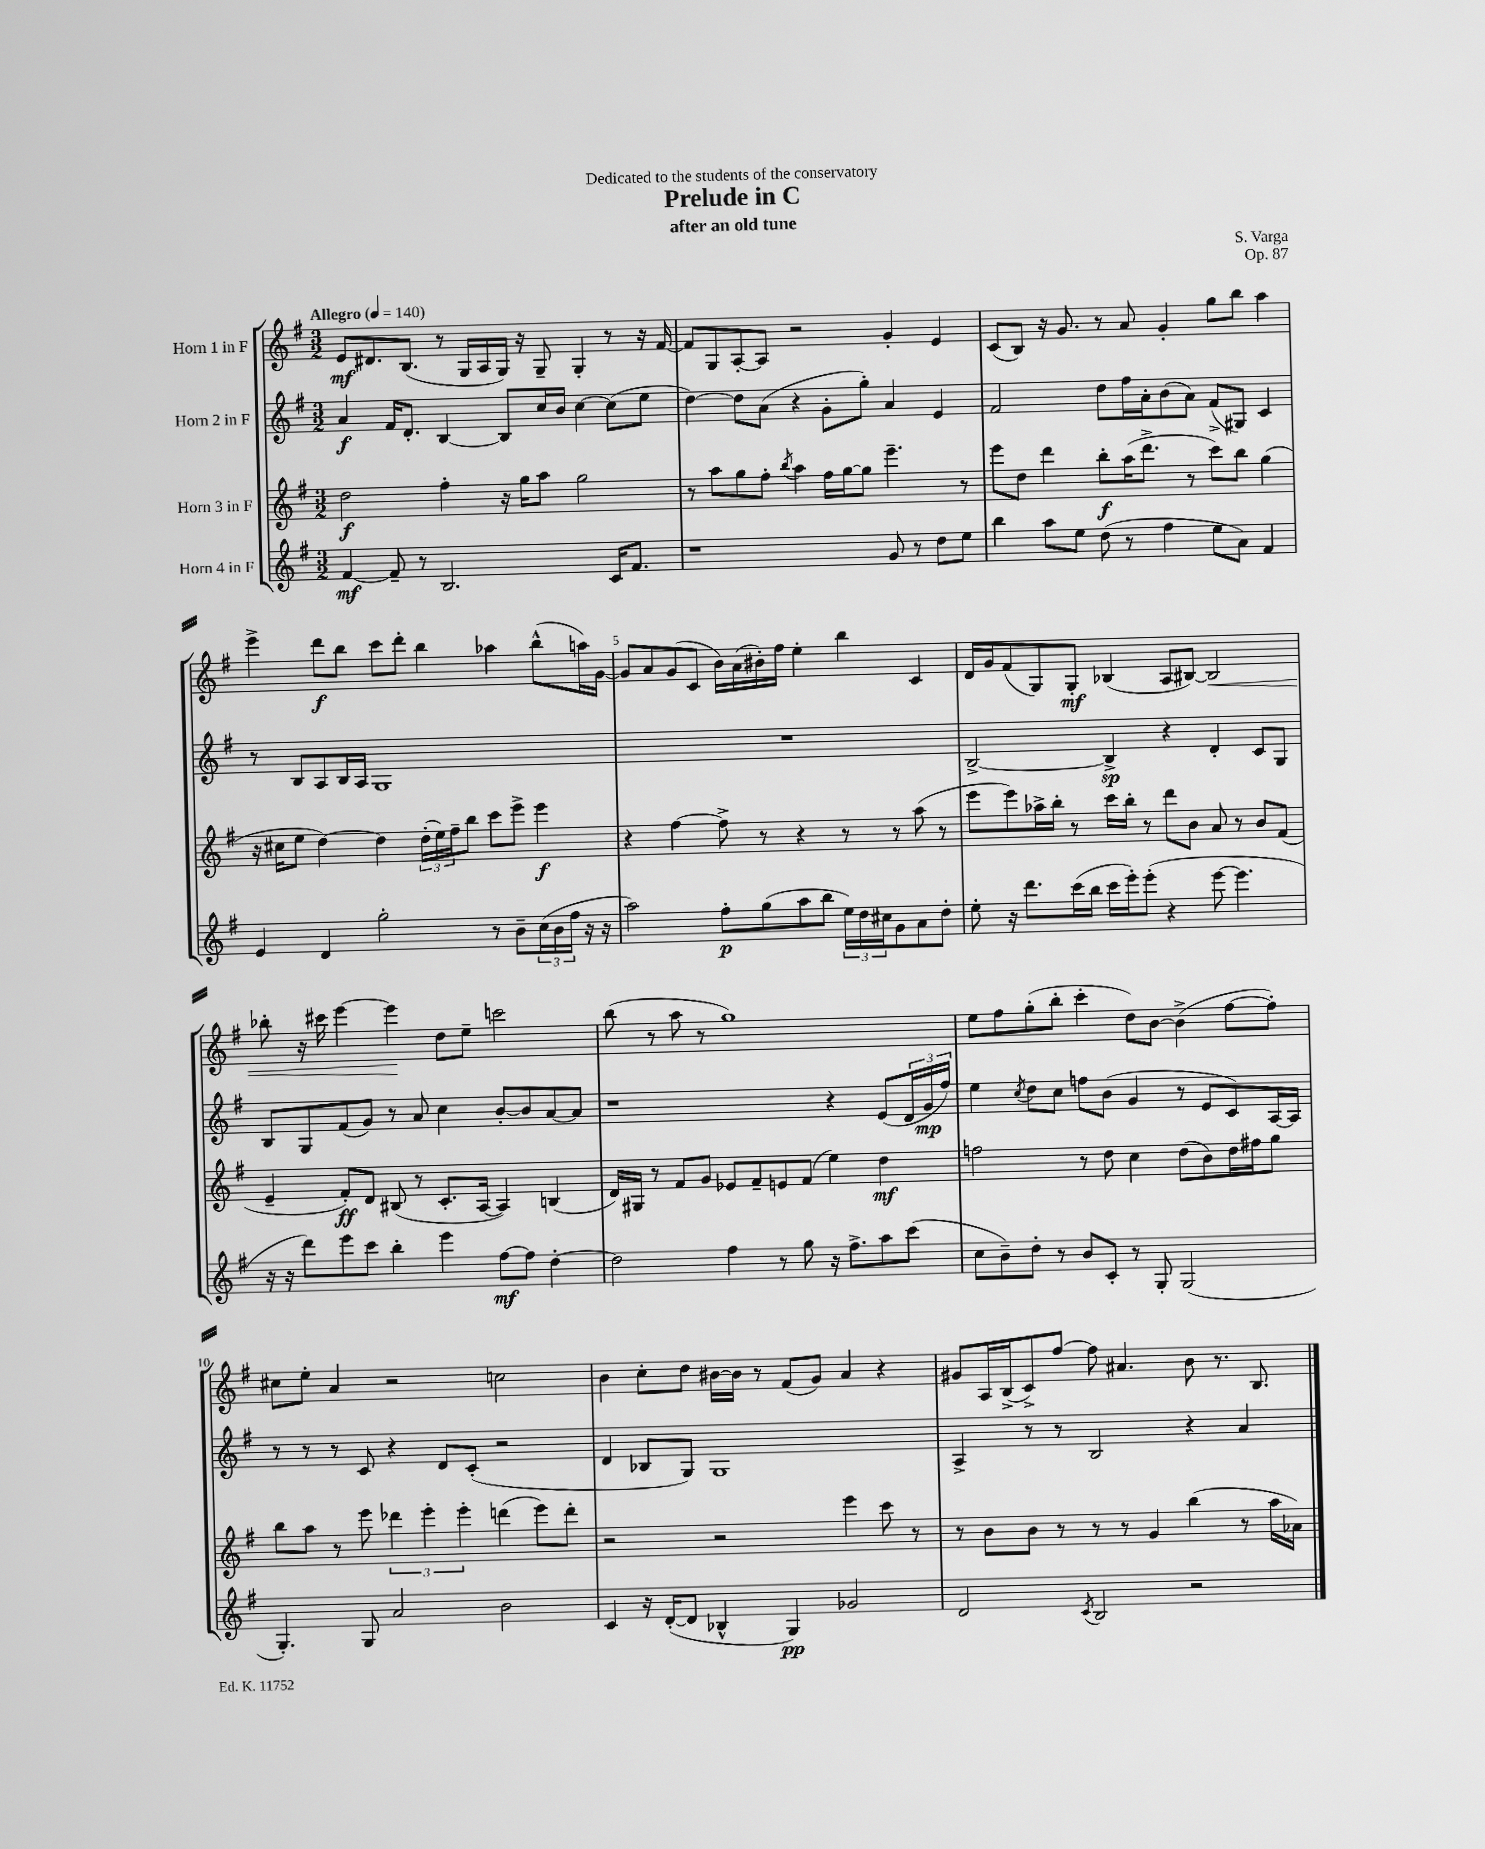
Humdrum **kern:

**kern	**dynam	**kern	**dynam	**kern	**dynam	**kern	**dynam
*part4	*part4	*part3	*part3	*part2	*part2	*part1	*part1
*staff4	*staff4	*staff3	*staff3	*staff2	*staff2	*staff1	*staff1
*I"Horn 4 in F	*	*I"Horn 3 in F	*	*I"Horn 2 in F	*	*I"Horn 1 in F	*
*clefG2	*	*clefG2	*	*clefG2	*	*clefG2	*
*k[f#]	*	*k[f#]	*	*k[f#]	*	*k[f#]	*
*M3/2	*	*M3/2	*	*M3/2	*	*M3/2	*
*MM140	*	*MM140	*	*MM140	*	*MM140	*
=1	=1	=1	=1	=1	=1	=1	=1
!	!	!	!	!	!	!LO:TX:a:B:t=Allegro	!
[4f#/	mf	2dd\	f	4a/	f	8e/L	mf
.	.	.	.	.	.	8.d#X/	.
8f#~/]	.	.	.	16f#/KL	.	.	.
.	.	.	.	8.d'/J	.	(8.B/J	.
8r	.	.	.	.	.	.	.
2.B/	.	4ff#'\	.	[4B/	.	8r	.
.	.	.	.	.	.	16G/LL	.
.	.	.	.	.	.	16A/	.
.	.	16r	.	8B/L]	.	16G/JJ)	.
.	.	16gg\KL	.	.	.	16r	.
.	.	8aa\J	.	16cc/L	.	8G~/	.
.	.	.	.	16b/JJ	.	.	.
.	.	2gg\	.	[4cc\	.	4G'/	.
16c/KL	.	.	.	(8cc\L]	.	8r	.
8.f#/J	.	.	.	.	.	.	.
.	.	.	.	8ee\J	.	16r	.
.	.	.	.	.	.	[16f#/	.
=2	=2	=2	=2	=2	=2	=2	=2
1r	.	8r	.	[4dd\)	.	8f#/L]	.
.	.	8aa\L	.	.	.	8G/	.
.	.	8gg\	.	8dd\L]	.	[8A'/	.
.	.	8ff#'\J	.	(8a\J	.	8A/J]	.
.	.	8qbb/	.	.	.	.	.
.	.	4aa\	.	4r	.	2r	.
.	.	16ff#\LL	.	8g'\L	.	.	.
.	.	[16gg\J	.	.	.	.	.
.	.	8gg\J]	.	8gg'\J)	.	.	.
8g/	.	4.eee~\	.	4a/	.	4g'/	.
8r	.	.	.	.	.	.	.
8dd\L	.	.	.	4e/	.	4e/	.
8ee\J	.	8r	.	.	.	.	.
=3	=3	=3	=3	=3	=3	=3	=3
4bb\	.	8eee\L	.	2f#/	.	(8c/L	.
.	.	8dd\J	.	.	.	8B/J)	.
8aa\L	.	4ddd\	.	.	.	16r	.
.	.	.	.	.	.	8.g/	.
8ee\J	.	.	.	.	.	.	.
(8dd\	.	8bb'\L	f	8dd\L	.	8r	.
8r	.	(16aa\K	.	16ff#\L	.	8a/	.
.	.	8.ddd^\J	.	16a'\J	.	.	.
4ff#\	.	.	.	(8b\	.	4g'/	.
.	.	8r	.	8a\J)	.	.	.
8ee\L	.	8ccc\L)	.	(8f#^/L	.	8gg\L	.
8a\J)	.	8bb\J	.	8G#X/J)	.	8bb\J	.
4f#/	.	(4gg\	.	4c/	.	4aa\	.
!!LO:LB:g=z
=4	=4	=4	=4	=4	=4	=4	=4
4e/	.	16r	.	8r	.	4eee^\	.
.	.	16cc#X\KL	.	.	.	.	.
.	.	8ee\J	.	8B/L	.	.	.
4d/	.	[4dd\)	.	8A/	.	8ddd\L	f
.	.	.	.	16B/L	.	8bb\J	.
.	.	.	.	16A/JJ	.	.	.
2gg'\	.	4dd\]	.	1G	.	8ccc\L	.
.	.	.	.	.	.	8ddd'\J	.
.	.	(24dd'\LL	.	.	.	4bb\	.
.	.	24ee\)	.	.	.	.	.
.	.	24ff#~\J	.	.	.	.	.
.	.	8bb\J	.	.	.	.	.
8r	.	8ccc\L	.	.	.	4aa-X\	.
8b~\L	.	8eee^\J	.	.	.	.	.
(24cc\L	.	4eee\	f	.	.	(8bb^^\L	.
24b\	.	.	.	.	.	.	.
24ff#\JJ	.	.	.	.	.	.	.
16r	.	.	.	.	.	16aan\L)	.
16r	.	.	.	.	.	[16g\JJ	.
=5	=5	=5	=5	=5	=5	=5	=5
2aa\)	.	4r	.	1.r	.	8g/L]	.
.	.	.	.	.	.	8a/	.
.	.	[4ff#\	.	.	.	(8g/	.
.	.	.	.	.	.	8c/J	.
8ff#'\L	p	8ff#^\]	.	.	.	16b\LL)	.
.	.	.	.	.	.	(16a\	.
(8gg\	.	8r	.	.	.	16b#X'\)	.
.	.	.	.	.	.	16ff#\JJ	.
8aa\	.	4r	.	.	.	4ee'\	.
8bb\J	.	.	.	.	.	.	.
24ee\LL)	.	8r	.	.	.	4bb\	.
24dd\	.	.	.	.	.	.	.
24cc#X\J	.	.	.	.	.	.	.
8g\	.	8r	.	.	.	.	.
8a\	.	(8aa\	.	.	.	4c/	.
8dd'\J	.	8r	.	.	.	.	.
=6	=6	=6	=6	=6	=6	=6	=6
8ee'\	.	8eee\L	.	[2B^/	.	16d/LL	.
.	.	.	.	.	.	16g/J	.
16r	.	8eee\)	.	.	.	(8f#/	.
8.ddd\L	.	.	.	.	.	.	.
.	.	16aa-X^\L	.	.	.	8G/)	.
.	.	16bb'\JJ	.	.	.	.	.
(16ccc\L	.	8r	.	.	.	8G'/J	mf
16bb\JJ	.	.	.	.	.	.	.
16ccc\LL	.	16ccc\LL	.	4B^/]	sp	(4B-X/	.
16eee'\J)	.	16bb'\JJ	.	.	.	.	.
(8eee'\J	.	8r	.	.	.	.	.
4r	.	8ddd\L	.	4r	.	8A/L	.
.	.	8b\J	.	.	.	[8B#X/J)	.
!	!	!	!	!	!	!	!LO:HP:b
[8eee\	.	8a/	.	4d'/	.	2B#/]	<
4.eee\]	.	8r	.	.	.	.	.
.	.	8b/L	.	8c/L	.	.	.
.	.	(8f#/J	.	8G/J	.	.	.
!!LO:LB:g=z
=7	=7	=7	=7	=7	=7	=7	=7
16r	.	4e~/	.	8B/L	.	8bb-X'\	.
16r	.	.	.	.	.	.	.
8ddd\L)	.	.	.	8G/	.	16r	.
.	.	.	.	.	.	16ccc#X\	.
8eee\	.	8f#'/L)	ff	(8f#/	.	[4eee\	.
8ccc\J	.	8d/J	.	8g/J)	.	.	.
4bb'\	.	(8B#X/	.	8r	.	4eee\]	.
.	.	8r	.	8a/	.	.	.
4eee\	.	8.c'/L	.	4cc\	.	8dd\L	[
.	.	.	.	.	.	8ee~\J	.
.	.	[16A/Jk	.	.	.	.	.
[8ff#\L	mf	4A/])	.	[8b'/L	.	2cccn\	.
8ff#\J]	.	.	.	8b/]	.	.	.
[4dd'\	.	(4Bn/	.	[8a/	.	.	.
.	.	.	.	8a/J]	.	.	.
=8	=8	=8	=8	=8	=8	=8	=8
2dd\]	.	16d/LL)	.	1r	.	(8bb\	.
.	.	16G#X/JJ	.	.	.	.	.
.	.	8r	.	.	.	8r	.
.	.	8f#/L	.	.	.	8aa\	.
.	.	8g/J	.	.	.	8r	.
4ff#\	.	8e-X/L	.	.	.	1gg)	.
.	.	8f#~/	.	.	.	.	.
8r	.	8en/	.	.	.	.	.
8gg\	.	(8f#/J	.	.	.	.	.
16r	.	4ee\)	.	4r	.	.	.
8.ff#^\L	.	.	.	.	.	.	.
8aa\	.	4dd\	mf	(8e/L	.	.	.
(8ccc\J	.	.	.	24d/L	.	.	.
.	.	.	.	24g/	mp	.	.
.	.	.	.	24ff#/JJ)	.	.	.
=9	=9	=9	=9	=9	=9	=9	=9
8cc\L	.	2ffn\	.	4ee\	.	8ee\L	.
8b~\)	.	.	.	.	.	8ff#\	.
.	.	.	.	8qcc/	.	.	.
8dd'\J	.	.	.	8dd\L	.	(8gg'\	.
8r	.	.	.	8cc\J	.	8bb'\J	.
8b/L	.	8r	.	8ffn\L	.	4ccc'\	.
8c'/J	.	8dd\	.	(8b\J	.	.	.
8r	.	4cc\	.	4g/	.	8dd\L)	.
8G'/	.	.	.	.	.	[8b\J	.
(2G/	.	(8dd\L	.	8r	.	(4b^\]	.
.	.	8b\)	.	8e/L	.	.	.
.	.	16dd\L	.	8c/)	.	[8ff#\L	.
.	.	16ff#X\J	.	.	.	.	.
.	.	8gg\J	.	[16A/L	.	8ff#'\J])	.
.	.	.	.	16A/JJ]	.	.	.
!!LO:LB:g=z
=10	=10	=10	=10	=10	=10	=10	=10
4.G'/)	.	8bb\L	.	8r	.	8cc#X\L	.
.	.	8aa\J	.	8r	.	8ee'\J	.
.	.	8r	.	8r	.	4a/	.
8G/	.	8eee\	.	8c/	.	.	.
2a/	.	6ddd-X\	.	4r	.	2r	.
.	.	6eee'\	.	.	.	.	.
.	.	.	.	8d/L	.	.	.
.	.	6eee'\	.	.	.	.	.
.	.	.	.	(8c'/J	.	.	.
2b\	.	(4dddn\	.	2r	.	2ccn\	.
.	.	8eee\L)	.	.	.	.	.
.	.	8ddd'\J	.	.	.	.	.
=11	=11	=11	=11	=11	=11	=11	=11
4c/	.	2r	.	4d/	.	4b\	.
16r	.	.	.	8B-X/L	.	8cc'\L	.
([16d'/KL	.	.	.	.	.	.	.
8d/J]	.	.	.	8G/J)	.	8dd\J	.
4B-X^^/	.	2r	.	1G	.	[16b#X\LL	.
.	.	.	.	.	.	16b#\JJ]	.
.	.	.	.	.	.	8r	.
4G/)	pp	.	.	.	.	(8f#/L	.
.	.	.	.	.	.	8g/J)	.
2g-X/	.	4eee\	.	.	.	4a/	.
.	.	8ccc\	.	.	.	4r	.
.	.	8r	.	.	.	.	.
=12	=12	=12	=12	=12	=12	=12	=12
2d/	.	8r	.	4A^/	.	8g#X/L	.
.	.	8b\L	.	.	.	16A/L	.
.	.	.	.	.	.	(16B^/J	.
.	.	8b\J	.	8r	.	8c^/)	.
.	.	8r	.	8r	.	[8ff#/J	.
8qc/	.	.	.	.	.	.	.
2B/	.	8r	.	2B/	.	8ff#\]	.
.	.	8r	.	.	.	4.a#X/	.
.	.	4g/	.	.	.	.	.
2r	.	(4bb\	.	4r	.	8b\	.
.	.	.	.	.	.	8.r	.
.	.	8r	.	4a/	.	.	.
.	.	.	.	.	.	8.B/	.
.	.	16aa\LL	.	.	.	.	.
.	.	16a-X\JJ)	.	.	.	.	.
==	==	==	==	==	==	==	==
*-	*-	*-	*-	*-	*-	*-	*-
